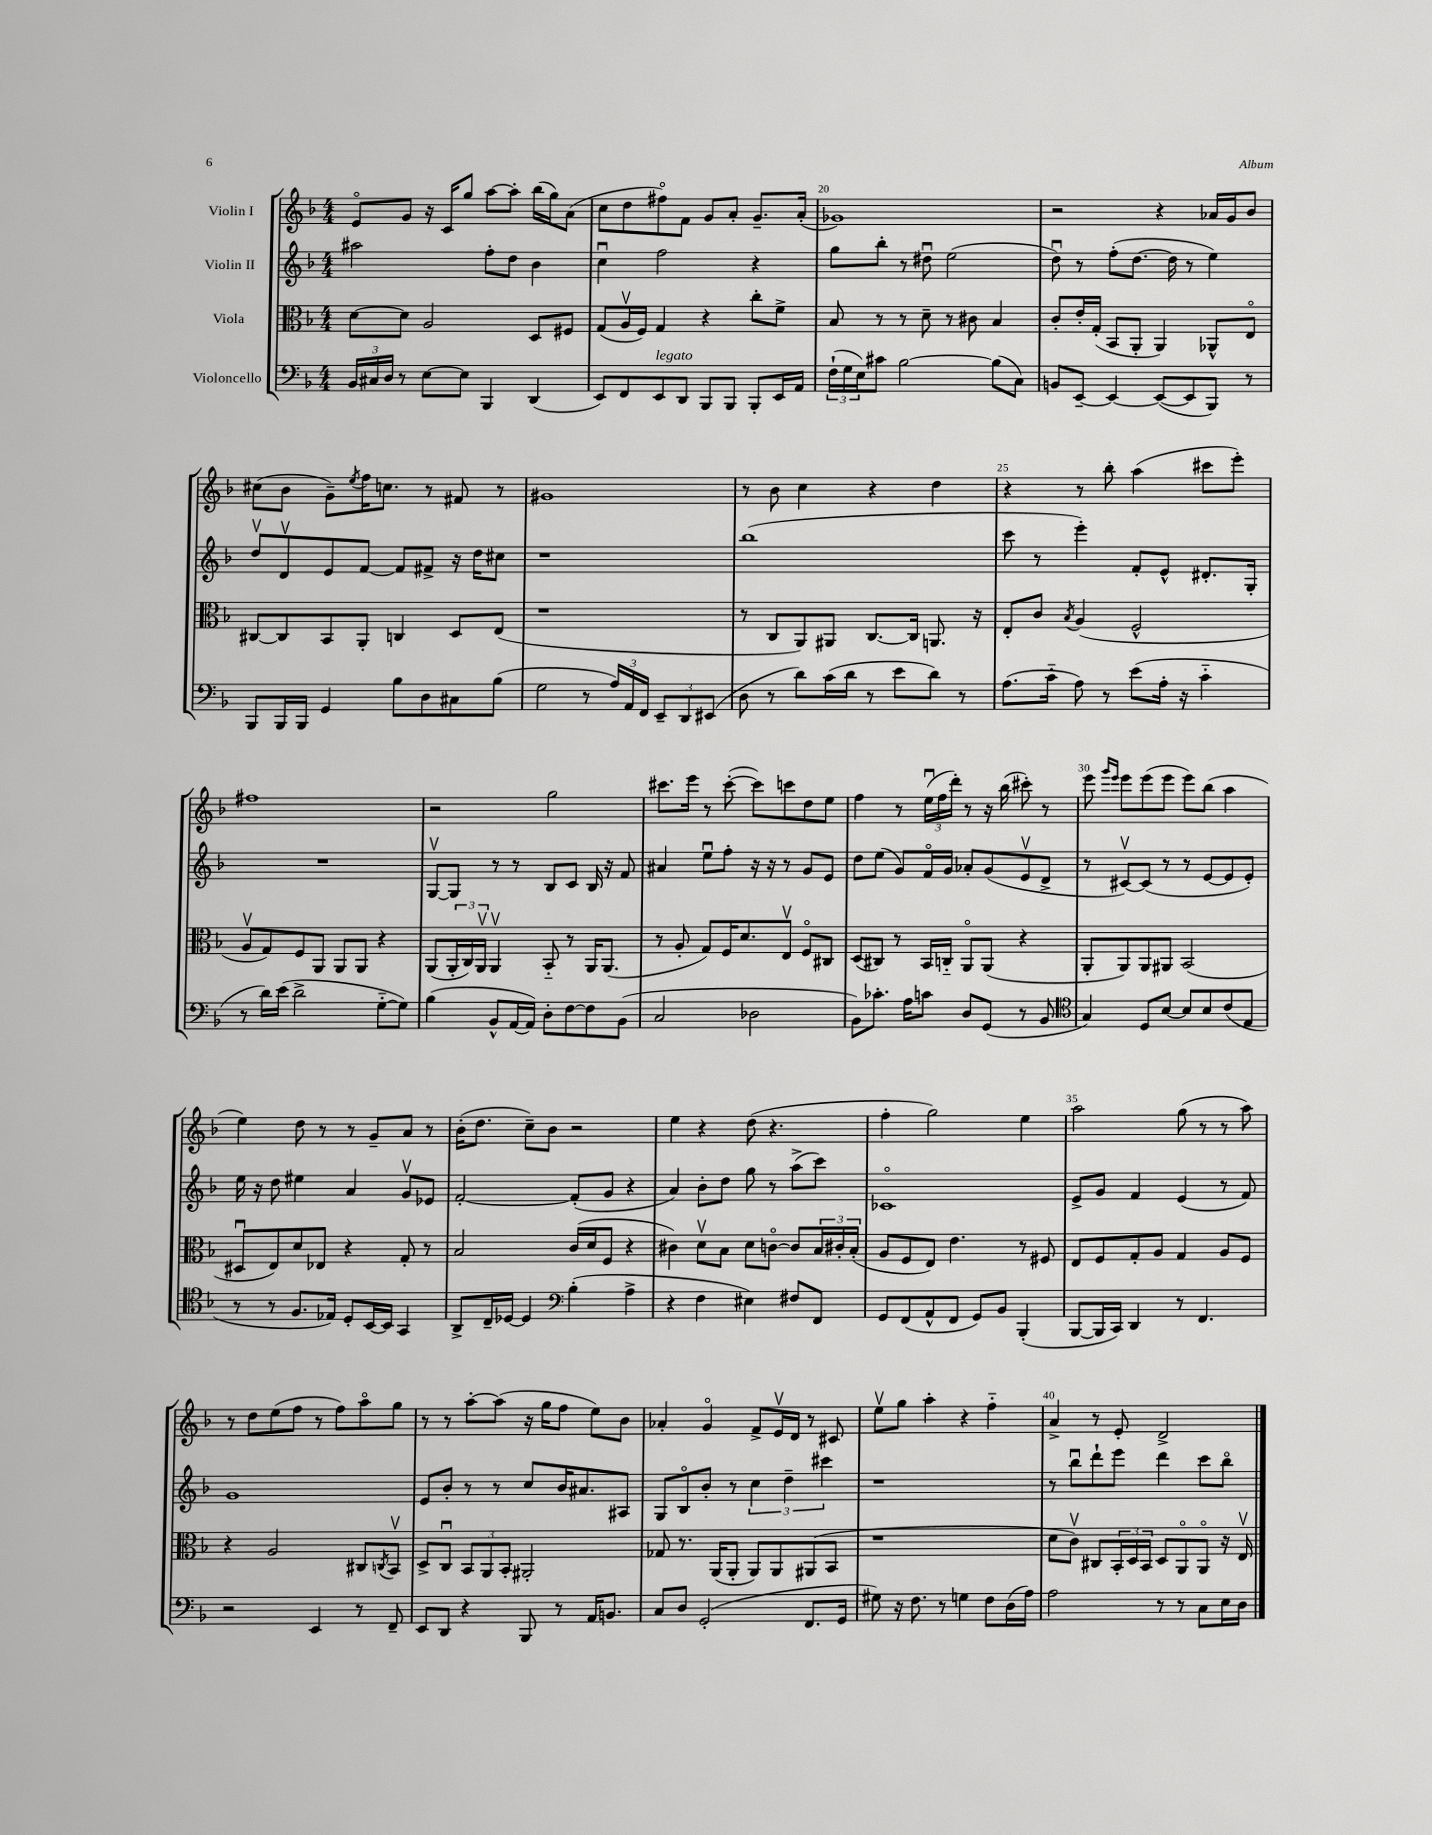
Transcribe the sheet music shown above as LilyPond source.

<<
\new StaffGroup <<
\new Staff = "s0" \with { instrumentName = "Violin I" } {
    \clef treble \key f \major \numericTimeSignature \time 4/4
    e'8\flageolet g'8 r16 c'16 g''8 a''8~ a''8-. bes''16( g''16) a'8( |
    c''8 d''8 fis''8\flageolet) f'8 g'8 a'8-. g'8.-- a'16-.( |
    ges'1) |
    r2 r4 aes'16 g'16 bes'8 |
    cis''8( bes'8 g'8--) \acciaccatura { e''8 } f''16 c''8. r8 fis'8 r8 |
    gis'1 |
    r8 bes'8 c''4 r4 d''4 |
    r4 r8 bes''8-. a''4( cis'''8 e'''8-.) |
    fis''1 |
    r2 g''2 |
    cis'''8. e'''16 r8 cis'''8~-.( cis'''8) c'''8 d''8 e''8 |
    f''4 r8 \tuplet 3/2 { e''16\downbow( f''16 d'''16-.) } r8 r16 bes''16( cis'''8-.) r8 |
    e'''8 \grace { g'''16 e'''16 } e'''8 e'''8( e'''8 e'''8) bes''8( a''4 |
    e''4) d''8 r8 r8 g'8-- a'8 r8 |
    bes'16-.( d''8. c''8--) bes'8 r2 |
    e''4 r4 d''8( r4. |
    f''4-. g''2) e''4 |
    a''2 g''8( r8 r8 a''8) |
    r8 d''8 e''8( f''8 r8 f''8) a''8\flageolet g''8 |
    r8 r8 a''8~-. a''8( r16 g''16 f''8 e''8) bes'8 |
    aes'4-. g'4\flageolet f'8-> e'16\upbow d'16 r8 cis'8 |
    e''8\upbow g''8 a''4-. r4 f''4-_ |
    a'4-> r8 e'8-. d'2-> \bar "|." |
}
\new Staff = "s1" \with { instrumentName = "Violin II" } {
    \clef treble \key f \major \numericTimeSignature \time 4/4
    ais''2 f''8-. d''8 bes'4 |
    c''4\downbow f''2 r4 |
    g''8 bes''8-. r8 dis''8\downbow e''2( |
    d''8\downbow) r8 f''8-.( d''8.~ d''16 r8 e''4) |
    d''8\upbow d'8\upbow e'8 f'8~ f'8 fis'8-> r16 d''16 cis''8 |
    r1 |
    bes''1( |
    c'''8 r8 e'''4-.) f'8-. e'8-^ dis'8.-. g16-. |
    R1 |
    g8~\upbow g8 r8 r8 bes8 c'8 bes16 r16 f'8 |
    ais'4 e''8\downbow f''8-. r16 r16 r8 g'8 e'8 |
    d''8 e''8( g'8) f'16\flageolet g'16 aes'8-. g'8( e'8\upbow d'8-> |
    r8 cis'8~\upbow) cis'8( r8 r8 e'8~ e'8 e'8-.) |
    e''16 r16 d''8 eis''4 a'4 g'8\upbow ees'8 |
    f'2~-. f'8-.( g'8 r4 |
    a'4) bes'8-. d''8 g''8 r8 a''8->( c'''8) |
    ces'1\flageolet |
    e'8-> g'8 f'4 e'4( r8 f'8) |
    g'1 |
    e'8 bes'8-. r8 r8 c''8 bes'16 ais'8. ais8 |
    g8 bes8\flageolet bes'8-. r8 \tuplet 3/2 { c''4 d''4-- cis'''4 } |
    r1 |
    r8 bes''8\downbow d'''8-! e'''8 d'''4 c'''8 bes''8\flageolet \bar "|." |
}
\new Staff = "s2" \with { instrumentName = "Viola" } {
    \clef alto \key f \major \numericTimeSignature \time 4/4
    d'8~ d'8 a2 d8 fis8 |
    g8( a16\upbow f16) g4 r4 c''8-. f'8-> |
    bes8 r8 r8 d'8-- r8 cis'8 bes4 |
    c'8-. e'16-. g16-.( bes,8 a,8-. a,4) aes,8-^ e8\flageolet |
    cis8~ cis8 bes,8 a,8-. c4 d8 e8( |
    r1 |
    r8 c8 a,8) ais,8 c8.~ c16 a,8. r16 |
    e8-. c'8 \acciaccatura { bes8 } a4( f2-^ |
    a8\upbow g8) f8 a,8 a,8 a,8 r4 |
    a,8( \tuplet 3/2 { a,16-. c16) a,16\upbow } a,4\upbow bes,8-_ r8 a,16 a,8.( |
    r8 a8-. g8) f16 d'8. e8\upbow f8\flageolet cis8 |
    d8( cis8) r8 bes,16 c16-_ a,8\flageolet a,8( r4 |
    a,8-. a,8) a,8 ais,8 bes,2( |
    dis8\downbow e8) d'8 ees8 r4 g8-. r8 |
    bes2 c'16( d'16 f8 r4 |
    cis'4) d'8\upbow bes8 d'8 c'8~\flageolet c'8 \tuplet 3/2 { bes16 cis'16-. bes16-.( } |
    a8 f8 e8) e'4. r8 fis8 |
    e8 f8 g8-. a8 g4 a8 f8 |
    r4 a2 cis8 \acciaccatura { c8 } bes,8\upbow |
    d8-> c8\downbow \tuplet 3/2 { bes,8 a,8 bes,8-. } ais,2-. |
    ges8 r8. a,16( a,8-. a,8) a,8 ais,8( bes,8 |
    r1 |
    d'8 c'8\upbow) cis8 \tuplet 3/2 { bes,16-. d16 bes,16 } d8 a,8\flageolet a,8\flageolet r16 e16\upbow \bar "|." |
}
\new Staff = "s3" \with { instrumentName = "Violoncello" } {
    \clef bass \key f \major \numericTimeSignature \time 4/4
    \tuplet 3/2 { bes,16 cis16 d16 } r8 e8~ e8 bes,,4 d,4( |
    e,8) f,8 e,8^\markup { \italic "legato" } d,8 bes,,8 bes,,8 bes,,8-. e,16 a,16 |
    \tuplet 3/2 { f16-!( g16 e16) } cis'8 bes2~ bes8( c8) |
    b,8 e,8~-- e,4~ e,8~( e,8 bes,,8) r8 |
    bes,,8 bes,,16 bes,,16 g,4 bes8 d8 cis8 bes8( |
    g2 r8 \tuplet 3/2 { a16) a,16 f,16 } \tuplet 3/2 { e,8-- d,8 eis,8( } |
    d8 r8 d'8) c'16( d'16 r8 e'8 d'8) r8 |
    a8.( c'16-_ a8) r8 e'8( a16-. r16 c'4-_ |
    r8 d'16) e'16( d'2-> g8~-_ g8) |
    bes4( bes,8-^ a,16~ a,16) d8-. f8~ f8 bes,8( |
    c2 des2 |
    bes,8) ces'8.-. a16 c'8 d8 g,8( r8 bes,8 |
    \clef tenor g4) d8 bes8~ bes8 bes8 c'8( e8 |
    r8 r8 f8. ees16) d8-. bes,16~ bes,16 g,4 |
    a,8-> c16-- des16~ des4 \clef bass bes4-.( a4-> |
    r4 f4 eis4) fis8 f,8 |
    g,8 f,8( a,8-^ f,8 g,8) bes,8 bes,,4-.( |
    bes,,8~ bes,,16 c,16) d,4 r8 f,4. |
    r2 e,4 r8 f,8-- |
    e,8 d,8 r4 bes,,8 r8 a,16 b,8. |
    c8 d8 g,2-.( f,8. g,16 |
    gis8) r16 f8. r8 g4 f8 d16( a16) |
    a2 r8 r8 c8 e16 d16 \bar "|." |
}
>>
>>
\layout { \context { \Score currentBarNumber = #18 \override BarNumber.break-visibility = ##(#f #t #t) barNumberVisibility = #(every-nth-bar-number-visible 5) } }
